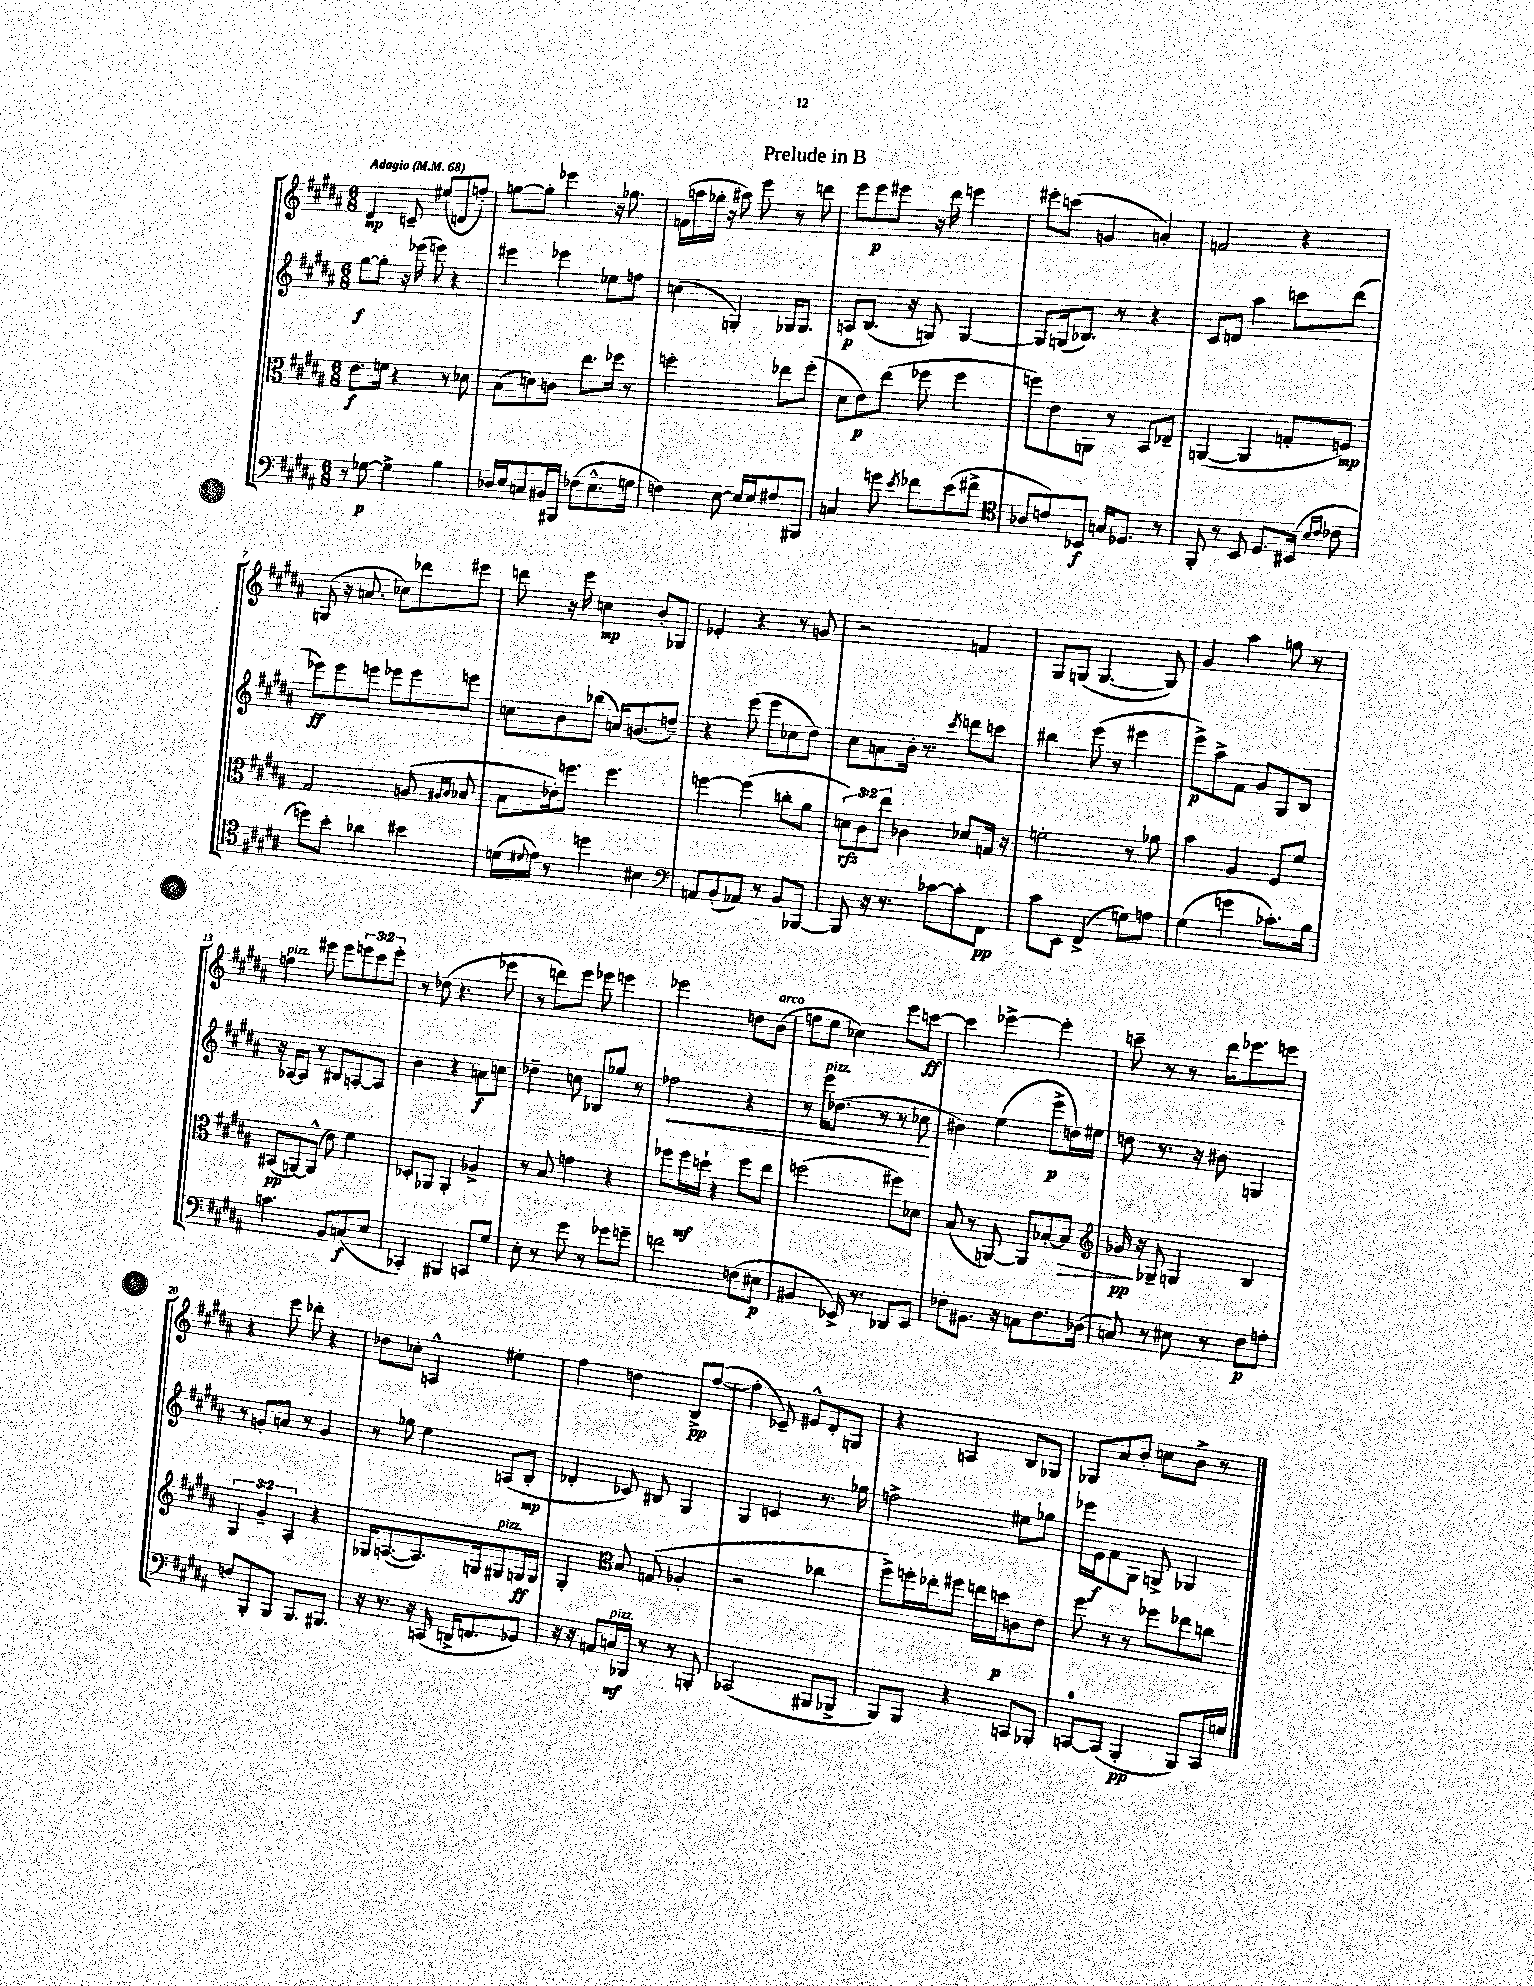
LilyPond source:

\header { title = "Prelude in B" }
<<
\new StaffGroup <<
\new Staff = "s0" {
    \clef treble \key b \major \numericTimeSignature \time 6/8 \override Staff.TupletNumber.text = #tuplet-number::calc-fraction-text \tempo "Adagio" 4 = 68
    dis'4\mp c'8-- eis''8( d'8 f''8-.) |
    g''8~ g''8-. ees'''4 r16 ges''8. |
    f'16( a''16 ges''16-. r16 ais''8) e'''8 r8 d'''8 |
    e'''8 e'''8\p eis'''8 r16 dis'''16 e'''4 |
    eis'''8-. c'''8( g'4 a'4-.) |
    f'2 r4 |
    g8( r16 a'8. ces''8) des'''8 eis'''8 |
    d'''8 r16 e'''16 c''4\mp b'8-. ges8 |
    ees'4-. r4 r8 g'8 |
    r2 f'4 |
    gis8 g8( g4.~ g8) |
    gis'4 ais''4 g''8 r8 |
    f''4^\markup { \italic "pizz." } eis'''8 eis'''8 \tuplet 3/2 { e'''8 cis'''8 e'''8-. } |
    r8 des''8( r4. ees'''8 |
    r8 d'''8) e'''8 ees'''8 e'''4 |
    ees'''2 d''8 b'8^\markup { \italic "arco" }( |
    f''8 e''8 ces''4) e'''8 c'''8~\ff |
    c'''4 ees'''4~-> ees'''4-. |
    c'''8-- r8 r8 dis'''16 ees'''8. e'''8 |
    r4 e'''8 des'''8-. r4 |
    des''8 ces''8-. a4-^ eis''4-. |
    fis''4 d''4 b8->\pp fis''8~( |
    fis''4-. ces'8--) eis'8-^ dis'8-. g8 |
    r4 a4 b8 ges8 |
    ges8 ais'8 b'8-. c''8 b'8-> r8 \bar "|." |
}
\new Staff = "s1" {
    \clef treble \key b \major \numericTimeSignature \time 6/8
    gis''8~\f gis''8-. r16 ees'''16( e'''8) r4 |
    eis'''4 ees'''4 ees''8 f''8 |
    c''4( g4-.) ges16 ges8. |
    a8\p b8.( r16 g8) g4~ |
    g8 g16( bes8.) r8 r4 |
    cis'8 d'8 ais''4 c'''8 dis'''8( |
    ees'''8\ff) ees'''8 e'''8 ees'''8 ees'''8 e'''8 |
    c''8 b'8 bes''8( a'16) g'8.( d''8--) |
    r4 e'''8( e'''8 ces''8 dis''8) |
    cis''8 a'8 b'16-. r8. \acciaccatura { cis'''8 } d'''8 c'''8 |
    bis''4 e'''8( r8 eis'''4 |
    e'''8->\p) ais''8-> fis'8 gis'8 gis8 b8 |
    r16 aes16~ aes8 r8 bis8 a8~-. a8 |
    b'4 r4 a'8\f c''8 |
    des''4-- c''8 bes8 ges''8 r8 |
    fes''2\< r4 |
    r8 e'''16^\markup { \italic "pizz." } des''8.( r8 r8 ces''8\! |
    bis'4) e''4( e'''8->\p d''16) eis''16 |
    d''8 r8. r16 bis'8 g4 |
    r8 g'8-. a'8 r8 g'4 |
    r8 ges''8 e''4 a8( b8-.\mp |
    des'4-. ces'8) bis8 gis4 |
    gis4 c'4 r8. ges''16 |
    f''2-> eis''8 ges''8 |
    ees'''16 e'16\f fis'8 gis8 g8-> ges4 \bar "|." |
}
\new Staff = "s2" {
    \clef alto \key b \major \numericTimeSignature \time 6/8 \override Staff.TupletNumber.text = #tuplet-number::calc-fraction-text
    e'8.\f f'16 r4 r8 des'8 |
    b8( d'8) c'8 e''8. fes''16 r8 |
    f''2-. ees''8 f''8-.( |
    dis'8 e'8\p) e''8( fes''8 fes''4 |
    f''8) e'8 a,8 r8 b,8 ees8-- |
    a,4~( a,4 g8-. f8\mp) |
    gis2 a8( \grace { ais16 b16 } bes8 |
    b8 ees'16-.) f''8. f''4. |
    f''4~ f''4( c''8-. ais'8 |
    \tuplet 3/2 { d'8\rfz) cis'8 e''8 } ces'4 des'8 g16 r16 |
    f'2-. r8 aes'8 |
    b'4 ais4 fis8 fis'8 |
    bis,8\pp( a,8~) a,8-^( e'8) fis'4 |
    des8-. aes,8 aes,4-. aes4-> |
    r8 b8 g'4 r4 |
    fes''8 fes''16\mf d''16-! r4 fes''8 e''8 |
    f''2( fis''8) des'8 |
    b8( r8 a,8~) a,8 bes8~-. bes8\> |
    \clef treble ges'16\pp\! r16 ges8-- g4 b4 |
    \tuplet 3/2 { gis4 gis'4-- ais4-. } r4 |
    ges16 a8.~( a8.) g16 gis8^\markup { \italic "pizz." } g16\ff g16 |
    gis4-. \clef alto b8 g8( aes4-. |
    r2 ces''4 |
    fis''8->) f''16-. ees''16-. fis''8 e''16 d''16\p c'8 e'8 |
    fis''8 r8 r8 fes''8 ees''8 c''8 \bar "|." |
}
\new Staff = "s3" {
    \clef bass \key b \major \numericTimeSignature \time 6/8
    r8 ges8~\p ges4-> b4 |
    des16 e16 c8 bis,16 bis,,16 fes8( e8.-^ g16 |
    f4) e8~ e16 e16 fis8 bis,,8 |
    c4 g'8 \acciaccatura { e'8 } fes'8 e'8( fis'8-> |
    \clef tenor aes8 c'8) bes,8\f g16 des8. r8 |
    fis,8-. r8 b,8 dis8. bis,16( \grace { b16 cis'16 } ces'8 |
    d''8) b'8-. aes'4 bis'4 |
    d'16( \appoggiatura { dis'8 } e'16) r8 d''4 bis4 |
    \clef bass a,8 b,8-.( aes,8) r8 b,8 bes,,8~ |
    bes,,8 r16 r8. ces'8~ ces'8-. fis,8\pp |
    cis'8 e,8 fis,4->( g8) a8 |
    gis4( g'4 ces'8.-.) b16 |
    c'4. b,8 c8\f( e8 |
    ces,4-.) bis,,4 c,8 gis8 |
    e8-. r8 gis'8 r8 ges'8 g'8-- |
    f'2 f8( eis8\p |
    bis,4 ees,16->) r8. des,8 ees,8 |
    fes8-. bis,8. r16 c8 fes8. des16( |
    c8) r8 eis8 r8 fis8\p a8-. |
    f8 b,,8-. b,,8 b,,8. bis,,8. |
    r16 r8. r16 c,16( d,16-> f,8. ges,8) |
    r16 r16 a,8 c16\mf^\markup { \italic "pizz." } bes,,16 r8 r8 b,,8-. |
    ces,2( bis,,8 bes,,8-> |
    b,,8) b,,8 r4 c,8 bes,,8-. |
    c,8-0~ c,8( b,,4-.\pp b,,8) c,16 g16 \bar "|." |
}
>>
>>
